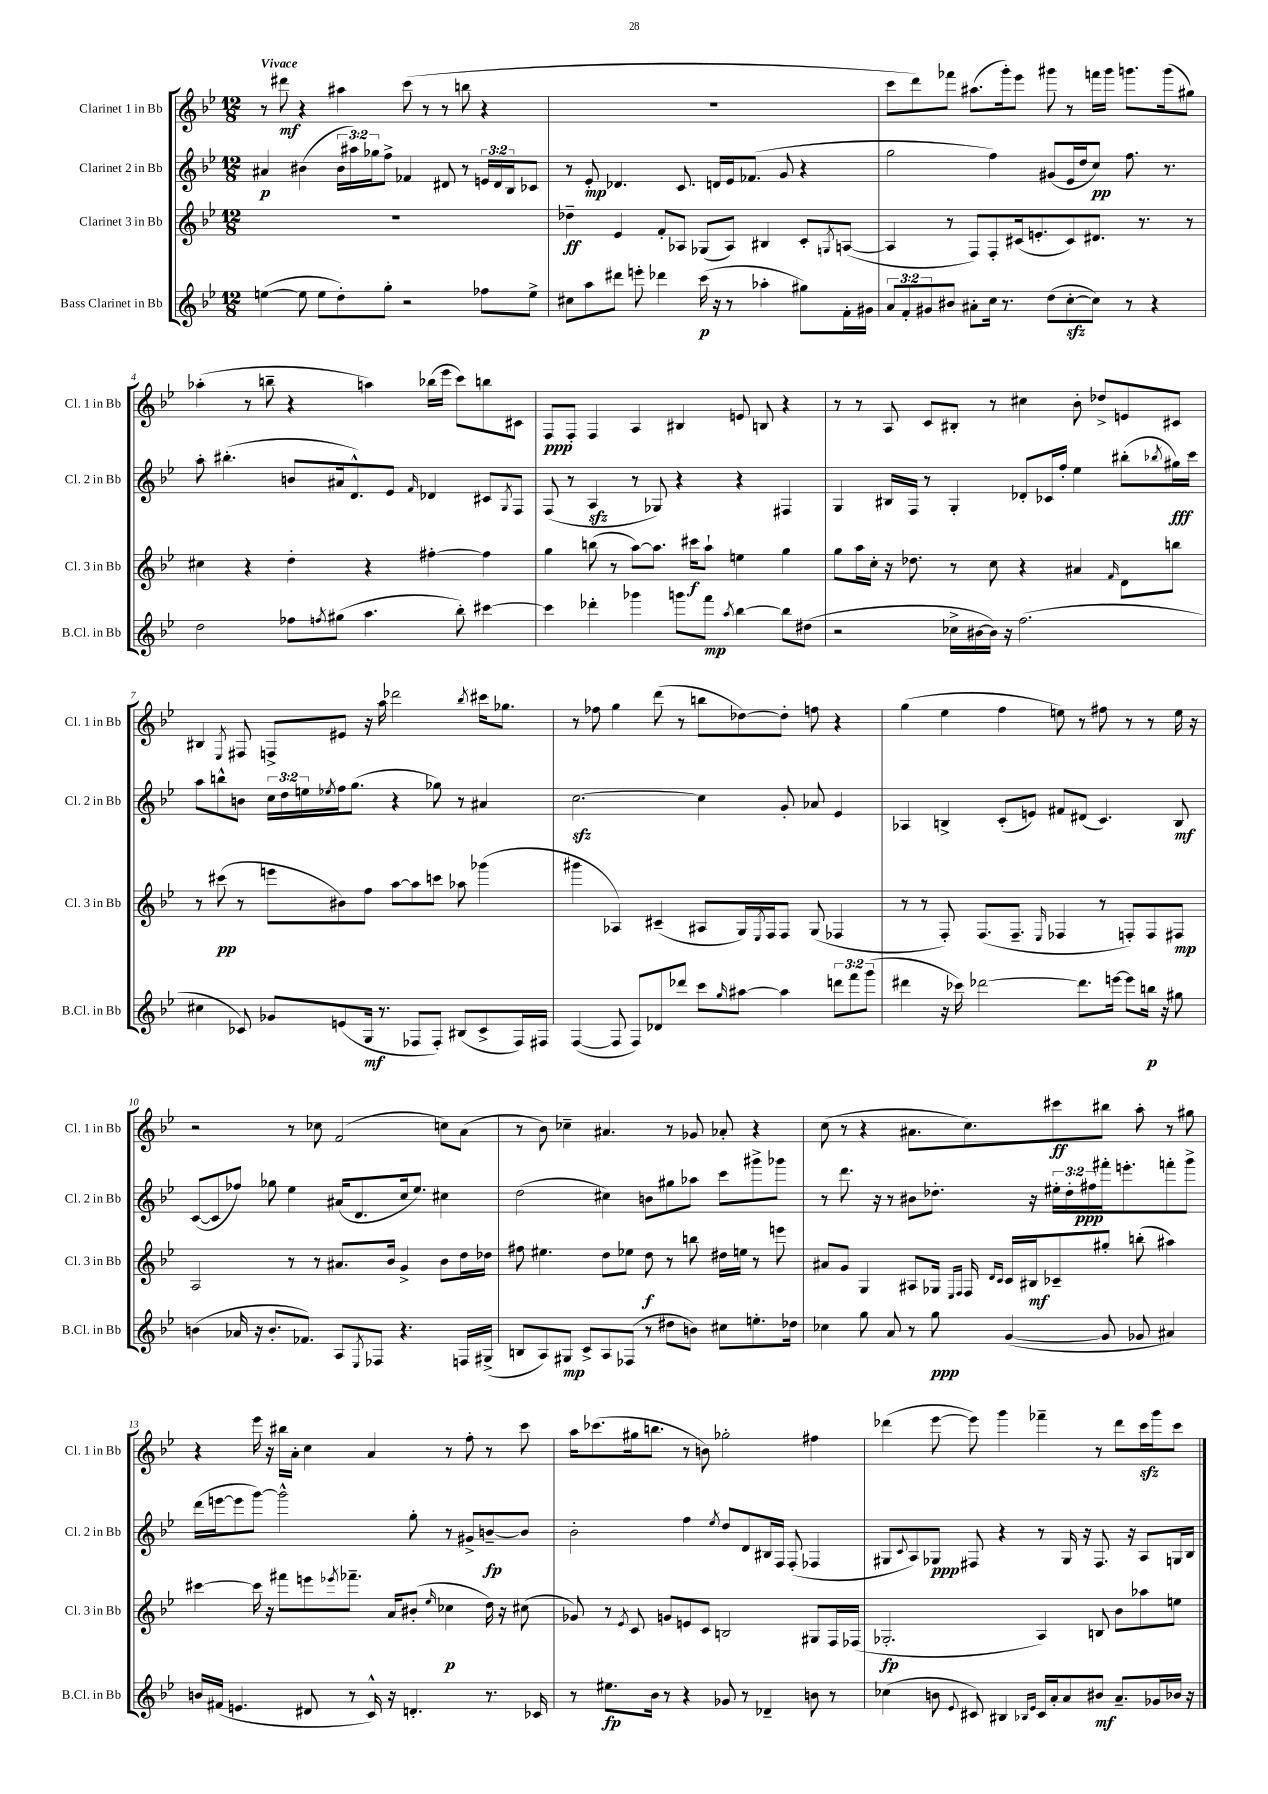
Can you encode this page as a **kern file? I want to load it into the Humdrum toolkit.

**kern	**dynam	**kern	**dynam	**kern	**dynam	**kern	**dynam
*part4	*part4	*part3	*part3	*part2	*part2	*part1	*part1
*staff4	*staff4	*staff3	*staff3	*staff2	*staff2	*staff1	*staff1
*I"Bass Clarinet in Bb	*	*I"Clarinet 3 in Bb	*	*I"Clarinet 2 in Bb	*	*I"Clarinet 1 in Bb	*
*I'B.Cl. in Bb	*	*I'Cl. 3 in Bb	*	*I'Cl. 2 in Bb	*	*I'Cl. 1 in Bb	*
*clefG2	*	*clefG2	*	*clefG2	*	*clefG2	*
*k[b-e-]	*	*k[b-e-]	*	*k[b-e-]	*	*k[b-e-]	*
*M12/8	*	*M12/8	*	*M12/8	*	*M12/8	*
=1	=1	=1	=1	=1	=1	=1	=1
!	!	!	!	!	!	!LO:TX:a:B:t=Vivace	!
([4een\	.	1.r	.	4a#X/	p	8r	.
.	.	.	.	.	.	8ddd#X\	mf
8ee\]	.	.	.	(4b#X\	.	4r	.
8ee\L	.	.	.	.	.	.	.
8dd'\)	.	.	.	24b#\LL	.	4aa#X\	.
.	.	.	.	24aa#X\)	.	.	.
.	.	.	.	24gg-X\J	.	.	.
8gg'\J	.	.	.	8ff^\J	.	.	.
2r	.	.	.	4f-X/	.	(8ccc\	.
.	.	.	.	.	.	8r	.
.	.	.	.	8d#X/	.	8r	.
.	.	.	.	8r	.	8bbn\	.
8ff-X\L	.	.	.	24en/LL	.	4r	.
.	.	.	.	24d#/	.	.	.
.	.	.	.	24B-/J	.	.	.
8ee^\J	.	.	.	8c-X/J	.	.	.
=2	=2	=2	=2	=2	=2	=2	=2
8cc#X\L	.	4dd-X~\	ff	8r	.	1.r	.
8aa\	.	.	.	8e-'/	mp	.	.
8ddd#X\J	.	4e-/	.	4.d-X/	.	.	.
8eeen'\	.	.	.	.	.	.	.
4ddd-X\	.	8f'/L	.	.	.	.	.
.	.	8A-X/J	.	8.c/	.	.	.
(16ccc\	p	(8G-X/L	.	.	.	.	.
16r	.	.	.	16dn/LL	.	.	.
8r	.	8A-/J)	.	16e-/J	.	.	.
.	.	.	.	(8.f-X/J	.	.	.
4aa-X'\	.	4B#X/	.	.	.	.	.
.	.	.	.	8g/	.	.	.
8gg#X\L)	.	8c'/L	.	4r	.	.	.
.	.	8qGn/	.	.	.	.	.
16f'\L	.	([8An/J	.	.	.	.	.
16g#X\JJ	.	.	.	.	.	.	.
=3	=3	=3	=3	=3	=3	=3	=3
12a/L	.	4A/]	.	2gg\	.	8ccc\L	.
12f'/	.	.	.	.	.	.	.
.	.	.	.	.	.	8ddd\)	.
12g#X/	.	.	.	.	.	.	.
8b#X/J	.	8r	.	.	.	8fff-X\J	.
8a#X'\L	.	8F/L)	.	.	.	(8.aa#X\L	.
16cc\Jk	.	8F'/	.	4ff\)	.	.	.
8.r	.	.	.	.	.	16ggg'\k)	.
.	.	(16c#X/k	.	.	.	8eee-\J	.
.	.	8.en'/	.	.	.	.	.
(8dd\L	.	.	.	(8g#X/L	.	8ggg#X\	.
[8cczz'\	.	8c#/)	.	16e-/L	.	8r	.
.	.	.	.	16dd/J	.	.	.
8cc\J])	.	8.d#X/J	.	8cc/J)	pp	16fffn\LL	.
.	.	.	.	.	.	16ggg#\JJ	.
8r	.	.	.	8.ff\	.	8.gggn\L	.
.	.	8.r	.	.	.	.	.
4r	.	.	.	.	.	.	.
.	.	.	.	8.r	.	(16ggg\k	.
.	.	8r	.	.	.	8gg#X\J)	.
!!LO:LB:g=z
=4	=4	=4	=4	=4	=4	=4	=4
2dd\	.	4cc#X\	.	8aa'\	.	(4aa-X'\	.
.	.	.	.	(4.bb#X'\	.	.	.
.	.	4r	.	.	.	8r	.
.	.	.	.	.	.	8bbn~\	.
8ff-X\L	.	4dd'\	.	8bn/L	.	4r	.
8qffn/	.	.	.	.	.	.	.
(8gg#X\J	.	.	.	16a#X/k	.	.	.
.	.	.	.	8.d^^/)	.	.	.
4.aa\	.	4r	.	.	.	4aan\)	.
.	.	.	.	8e-/J	.	.	.
.	.	.	.	16qqf/	.	.	.
.	.	[4ff#X'\	.	4d-X/	.	(16bb-X\LL	.
.	.	.	.	.	.	16eee-\JJ	.
8bb-'\)	.	.	.	.	.	8ccc\L)	.
[4ccc#X\	.	4ff#\]	.	8c#X/L	.	8bbn\	.
.	.	.	.	8qG/	.	.	.
.	.	.	.	8F/J	.	8c#X\J	.
=5	=5	=5	=5	=5	=5	=5	=5
4ccc#\]	.	4gg\	.	(8F/	.	8F/L	ppp
.	.	.	.	8r	.	8F'/J	.
4ddd-X'\	.	(8bbn\	.	4Azz/	.	4F/	.
.	.	8r	.	.	.	.	.
4ggg-X\	.	[8aa\L)	.	8r	.	4A/	.
.	.	8.aa\J]	.	8G-X/)	.	.	.
8gggn\L	.	.	.	4r	.	4B#X/	.
.	.	16ccc#X\KL	f	.	.	.	.
8fff\J	mp	8aa`\J	.	.	.	.	.
8qaa/	.	.	.	.	.	.	.
[4bb-\	.	4een\	.	4r	.	8en/	.
.	.	.	.	.	.	8Bn/	.
8bb-\L]	.	4gg\	.	4F#X/	.	4r	.
(8dd#X\J	.	.	.	.	.	.	.
=6	=6	=6	=6	=6	=6	=6	=6
2r	.	8gg\L	.	4G/	.	8r	.
.	.	16aa\L	.	.	.	8r	.
.	.	16cc'\JJ	.	.	.	.	.
.	.	16r	.	16B#X/LL	.	8A/	.
.	.	8.dd-X\	.	16F/JJ	.	.	.
.	.	.	.	8r	.	8c/L	.
16cc-X^\LL	.	8r	.	4G'/	.	8B#X'/J	.
[16b#X\	.	.	.	.	.	.	.
16b#\JJ])	.	8cc\	.	.	.	8r	.
16r	.	.	.	.	.	.	.
(2.ff\	.	4r	.	8d-X'/L	.	4cc#X\	.
.	.	.	.	16c-X/L	.	.	.
.	.	.	.	16ff'/JJ	.	.	.
.	.	4a#X/	.	4ee-\	.	8b-'\	.
.	.	.	.	.	.	8dd-X^/L	.
.	.	16qqf/	.	.	.	.	.
.	.	8d\L	.	(8bb#X'\L	.	8en/	.
.	.	.	.	8qbb-X/	.	.	.
.	.	8bbn\J	.	16gg#X\L)	fff	8c#X/J	.
.	.	.	.	16ccc\JJ	.	.	.
!!LO:LB:g=z
=7	=7	=7	=7	=7	=7	=7	=7
4cc#X\	.	8r	.	8aa\L	.	4B#X/	.
.	.	(8ccc#X\	pp	8bbn^^\	.	.	.
.	.	.	.	.	.	8qE-/	.
8c-X/)	.	8r	.	8bn\J	.	8F#X/	.
8g-X/L	.	8eeen\L	.	24cc\LL	.	8Fn^/L	.
.	.	.	.	24dd\	.	.	.
.	.	.	.	24een\	.	.	.
.	.	.	.	8qee-X/	.	.	.
(8en/	.	8b#X\)	.	16ff\J	.	8e#X/J	.
.	.	.	.	(8.gg\J	.	.	.
16G/Jk	mf	8ff\J	.	.	.	16r	.
8.r	.	.	.	.	.	16aa\	.
.	.	[8aa\L	.	4r	.	2ddd-X\	.
8F-X/L	.	8aa\]	.	.	.	.	.
8F-'/J)	.	8cccn\J	.	8gg-X\)	.	.	.
(8B#X/L	.	8aa-X\	.	8r	.	.	.
.	.	.	.	.	.	8qbb-/	.
8c-^/	.	(4ggg-X\	.	4a#X/	.	16ccc#X\KL	.
.	.	.	.	.	.	8.gg-X\J	.
16F-/L)	.	.	.	.	.	.	.
16F#X/JJ	.	.	.	.	.	.	.
=8	=8	=8	=8	=8	=8	=8	=8
([4F/	.	4ggg#X\	.	[2.cczz\	.	8r	.
.	.	.	.	.	.	8ff-X\	.
8F/]	.	4A-X/)	.	.	.	4gg\	.
8F/L)	.	.	.	.	.	.	.
8d-X/	.	(4c#X~/	.	.	.	(8ddd\	.
8ddd-X/J	.	.	.	.	.	8r	.
8ccc\L	.	8A#X/L	.	4cc\]	.	8bbn\L	.
16qqgg/	.	.	.	.	.	.	.
[8aa#X\J	.	16G/L)	.	.	.	[8dd-X\)	.
.	.	8qE-/	.	.	.	.	.
.	.	16F/J	.	.	.	.	.
4aa#\]	.	8F/J	.	8g'/	.	8dd-'\J]	.
.	.	(8G/	.	8a-X/	.	8ffn\	.
12dddn\L	.	4F-X/	.	4e-/	.	4r	.
12fff\	.	.	.	.	.	.	.
(12ggg\J	.	.	.	.	.	.	.
=9	=9	=9	=9	=9	=9	=9	=9
4ddd#X\	.	8r	.	4A-X/	.	(4gg\	.
.	.	8r	.	.	.	.	.
16r	.	8F'/)	.	4Bn^/	.	4ee-\	.
16ccc-X\)	.	.	.	.	.	.	.
[2ddd-X\	.	(8.F/L	.	.	.	.	.
.	.	.	.	(8c'/L	.	4ff\	.
.	.	8.F~/J	.	.	.	.	.
.	.	.	.	8en/J)	.	.	.
.	.	16qqE-/	.	.	.	.	.
.	.	4F-X/	.	8f#X/L	.	8een\)	.
8.ddd-\L]	.	.	.	(8d#X/J	.	8r	.
.	.	8r	.	4.c/)	.	8ff#X\	.
[16eeen\Jk	.	.	.	.	.	.	.
8eee\L]	.	8Fn'/L)	.	.	.	8r	.
16bbn\Jk	p	8F/	.	.	.	8r	.
16r	.	.	.	.	.	.	.
8gg#X\	.	8F#X/J	mp	8B/	mf	16ee\	.
.	.	.	.	.	.	16r	.
!!LO:LB:g=z
=10	=10	=10	=10	=10	=10	=10	=10
(4bn\	.	2A/	.	([8c/L	.	2r	.
.	.	.	.	8c/]	.	.	.
16a-X/	.	.	.	8ff-X/J)	.	.	.
16r	.	.	.	.	.	.	.
8.b'/L	.	.	.	8gg-X\	.	.	.
.	.	8r	.	4ee-\	.	8r	.
8.f-X/J)	.	.	.	.	.	.	.
.	.	8r	.	.	.	8cc-X\	.
8A/L	.	8.a#X/L	.	(16a#X/KL	.	(2f/	.
.	.	.	.	8.d/	.	.	.
8qE-/	.	.	.	.	.	.	.
8F-X/J	.	.	.	.	.	.	.
.	.	16b-/Jk	.	.	.	.	.
4.r	.	4g^/	.	16cc/k	.	.	.
.	.	.	.	8.ee-/J)	.	.	.
.	.	8b-\L	.	4cc#X\	.	8ccn\L)	.
16Fn/LL	.	16dd\L	.	.	.	(8a\J	.
(16G#X^/JJ	.	16dd-X\JJ	.	.	.	.	.
=11	=11	=11	=11	=11	=11	=11	=11
8Bn/L	.	8ff#X\	.	(2dd\	.	8r	.
8A/)	.	4.ee#X\	.	.	.	8b-\)	.
8G#X/J	mp	.	.	.	.	4cc-X~\	.
8c^/L	.	.	.	.	.	.	.
8A/	.	8dd\L	.	4cc#X\)	.	4.a#X/	.
(8F-X/J	.	8ee-X\J	.	.	.	.	.
8r	.	8dd\	f	8bn\L	.	.	.
8dd#X\L	.	8r	.	8gg#X\	.	8r	.
8bn\J)	.	8bbn\	.	8aa-X\J	.	8g-X/	.
8cc#X\L	.	16dd#X\LL	.	8ccc\L	.	8a-X'/	.
.	.	16een\JJ	.	.	.	.	.
8.een'\	.	8r	.	8ggg#X^\	.	4r	.
.	.	8eeen\	.	8ggg-X\J	.	.	.
16dd-X\Jk	.	.	.	.	.	.	.
=12	=12	=12	=12	=12	=12	=12	=12
4cc-X\	.	8a#X/L	.	8r	.	(8cc\	.
.	.	8g/J	.	8.ddd\	.	8r	.
8gg\	.	4G/	.	.	.	4r	.
.	.	.	.	16r	.	.	.
8a/	.	.	.	8r	.	.	.
8r	.	8A#X/L	.	8b#X\L	.	8.a#X\L	.
8gg\	ppp	16G-X/Jk	.	8.dd-X'\J	.	.	.
.	.	16qqE-/LL	.	.	.	.	.
.	.	16qqF/JJ	.	.	.	.	.
.	.	16F/	.	.	.	8.cc\)	.
.	.	16qqd/LL	.	.	.	.	.
.	.	16qqc/JJ	.	.	.	.	.
([4g/	.	16c/LL	.	.	.	.	.
.	.	16B#X/J	mf	16r	.	.	.
.	.	8c-X~/	.	24ee#X'\LL	.	8ccc#X\	ff
.	.	.	.	24dd-'\	.	.	.
.	.	.	.	24ff#X\	ppp	.	.
8g/]	.	8gg#X'/J	.	16fff#X'\J	.	8bb#X\J	.
.	.	.	.	8.eeen'\	.	.	.
8g-X/	.	(8bbn'\	.	.	.	8aa'\	.
4a#X/)	.	4aa#X\)	.	8fffn'\	.	8r	.
.	.	.	.	8ggg^\J	.	8gg#X\	.
!!LO:LB:g=z
=13	=13	=13	=13	=13	=13	=13	=13
16bn/LL	.	[4ccc#X\	.	(16ddd\LL	.	4r	.
(16f#X/JJ	.	.	.	[16eeen\J	.	.	.
4.en/	.	.	.	8eee\]	.	.	.
.	.	16ccc#\]	.	[8ggg\J)	.	16eee-\	.
.	.	16r	.	.	.	16r	.
.	.	8fff#X\L	.	2ggg^^\]	.	16bb#X\LL	.
.	.	.	.	.	.	16a'\JJ	.
8d#X/	.	8eeen\	.	.	.	4cc\	.
.	.	8qeee-X/	.	.	.	.	.
8r	.	8.fff-X~\J	.	.	.	.	.
16c^^/)	.	.	.	.	.	4a/	.
16r	.	16a/KL	.	.	.	.	.
4.dn'/	.	(8b#X'/J	.	8gg'\	.	.	.
.	.	16qqee-/	.	.	.	.	.
.	.	4cc-X\	p	8r	.	8r	.
.	.	.	.	8g#X^/L	.	8ff'\	.
8.r	.	16dd\)	.	[8bn~/	fp	8r	.
.	.	16r	.	.	.	.	.
.	.	(8cc#X\	.	8b/J]	.	8ccc\	.
16c-X/	.	.	.	.	.	.	.
=14	=14	=14	=14	=14	=14	=14	=14
8r	.	8g-X/)	.	2b-'\	.	16aa\KL	.
.	.	.	.	.	.	(8.ccc-X\	.
8.ee#X\L	fp	8r	.	.	.	.	.
.	.	8qe-/	.	.	.	.	.
.	.	8c/	.	.	.	16gg#X\k	.
16b-\Jk	.	.	.	.	.	8.bbn\J	.
8r	.	8gn/L	.	.	.	.	.
4r	.	8en/	.	4ff\	.	8r	.
.	.	8c/J	.	.	.	8bn\)	.
.	.	.	.	8qee-/	.	.	.
8g-X/	.	2Bn/	.	8dd/L	.	2gg-X'\	.
8r	.	.	.	8d/	.	.	.
4d-X~/	.	.	.	16B#X/L	.	.	.
.	.	.	.	16F/JJ	.	.	.
.	.	.	.	(8F'/	.	.	.
8bn\	.	8G#X/L	.	4F-X/	.	4ff#X\	.
8r	.	16F/L	.	.	.	.	.
.	.	(16F-X/JJ	.	.	.	.	.
=15	=15	=15	=15	=15	=15	=15	=15
(4cc-X\	.	2.G-X'/	fp	8G#X/L	.	(4ddd-X\	.
.	.	.	.	8qqc/	.	.	.
.	.	.	.	8A/)	.	.	.
8bn\	.	.	.	8G-X/J	ppp	[8eee-\	.
8qqe-/	.	.	.	.	.	.	.
8c#X/)	.	.	.	8F#X/	.	8eee-\])	.
4B#X/	.	.	.	4r	.	4ggg\	.
16qqB-X/LL	.	.	.	.	.	.	.
16qqe-/JJ	.	.	.	.	.	.	.
16c#/LL	.	4A/)	.	8r	.	4fff-X~\	.
16a'/J	.	.	.	.	.	.	.
8a/	.	.	.	16G-/	.	.	.
.	.	.	.	16r	.	.	.
8b#X/J	mf	8Bn/	.	8.F#/	.	8r	.
8.a~/L	.	8b-\L	.	.	.	8ddd-\L	.
.	.	.	.	16r	.	.	.
.	.	8aa-X\	.	8A/L	.	16ccczz\L	.
16g-X/L	.	.	.	.	.	16ggg\J	.
16b-X/JJ	.	8een\J	.	16Gn/L	.	8ccc\J	.
16r	.	.	.	16B-/JJ	.	.	.
==	==	==	==	==	==	==	==
*-	*-	*-	*-	*-	*-	*-	*-
